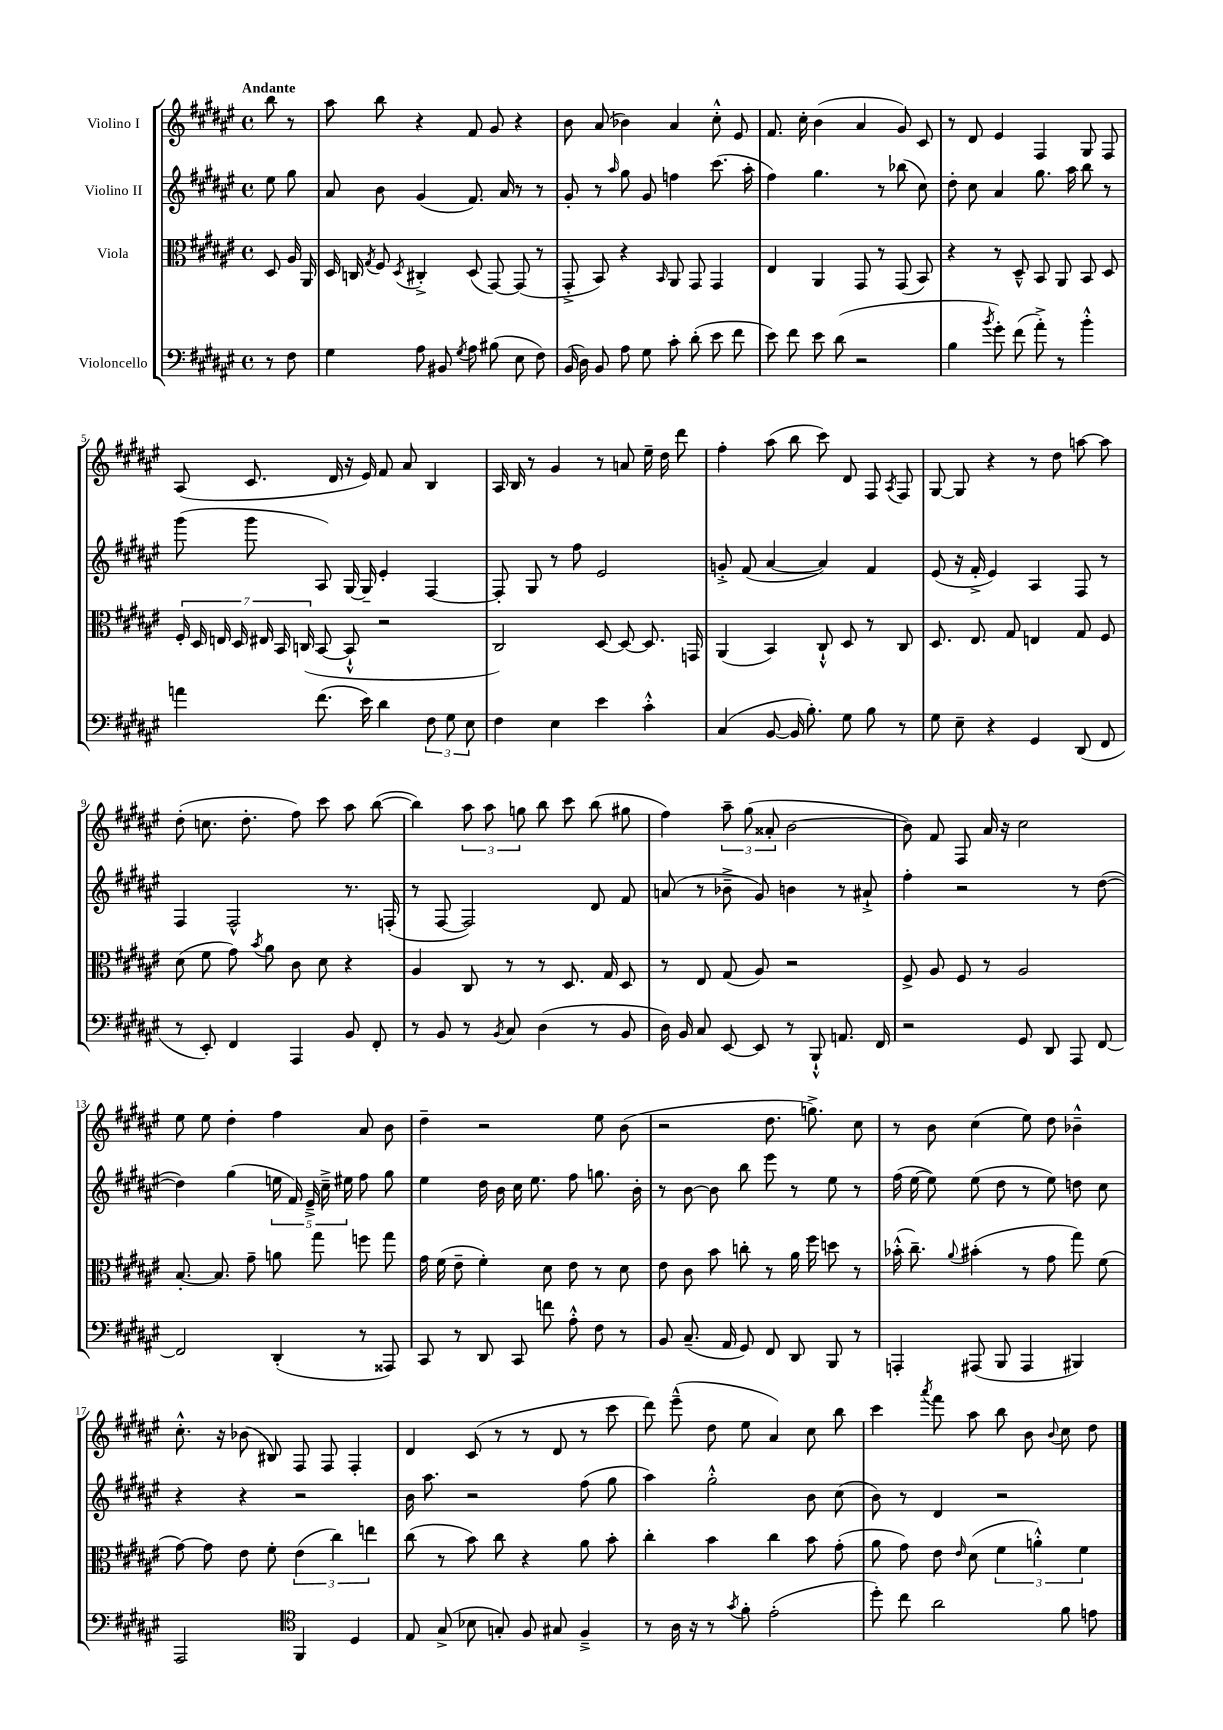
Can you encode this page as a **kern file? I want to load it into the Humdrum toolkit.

**kern	**kern	**kern	**kern
*staff4	*staff3	*staff2	*staff1
*clefF4	*clefC3	*clefG2	*clefG2
*k[f#c#g#d#a#e#]	*k[f#c#g#d#a#e#]	*k[f#c#g#d#a#e#]	*k[f#c#g#d#a#e#]
*M4/4	*M4/4	*M4/4	*M4/4
*met(c)	*met(c)	*met(c)	*met(c)
8r	8D#/	8ee#\	8bb\
8F#\	16A#/	8gg#\	8r
.	16AA#/	.	.
=	=	=	=
4G#\	16D#/	8a#/	8aa#\
.	16C/	.	.
.	8qG#/	.	.
.	8F#/	8b\	8bb\
.	8qD#/	.	.
8A#\	4C#'^/	(4g#/	4r
8BB#/	.	.	.
8qG#/	.	.	.
8A#\	(8D#/	8.f#/)	8f#/
(8B#\	[8GG#/)	.	8g#/
.	.	16a#/	.
8E#\	(8GG#/]	8r	4r
8F#\)	8r	8r	.
=	=	=	=
(16BB/	8GG#'^/	8g#'/	8b\
16D#\)	.	.	.
8BB/	8BB/)	8r	(8a#/
.	.	16qqaa#/	.
8A#\	4r	8gg#\	4b-\)
8G#\	.	8g#/	.
.	16qqBB/	.	.
8c#'\	8AA#/	4ff\	4a#/
(8d#'\	8GG#/	.	.
8e#\	4GG#/	(8.ccc#\	8cc#'^^\
8f#\	.	.	8e#/
.	.	16aa#'\	.
=	=	=	=
8e#\)	4E#/	4ff#\)	8.f#/
8f#\	.	.	.
.	.	.	16cc#'\
8e#\	4AA#/	4.gg#\	(4b\
(8d#\	.	.	.
2r	8GG#/	.	4a#/
.	8r	8r	.
.	(8GG#/	(8bb-\	8g#/)
.	8BB/)	8cc#\)	8c#/
=	=	=	=
4B\	4r	8dd#'\	8r
.	.	8cc#\	8d#/
8qb/	.	.	.
8g#'\)	8r	4a#/	4e#/
(8f#\	8D#~^^/	.	.
8a#'^\)	8BB/	8.gg#\	4F#/
8r	8AA#/	.	.
.	.	16aa#\	.
4b'^^\	8BB/	8bb\	8G#/
.	8D#/	8r	8F#/
=	=	=	=
4a\	28F#'/	(8ggg#\	(8A#/
.	28D#/	.	.
.	28E/	.	.
.	28D#/	.	.
.	.	8ggg#\	8.c#/
.	28E#/	.	.
.	28BB/	.	.
.	(28C/	.	.
(8.f#\	[8BB/	8A#/)	.
.	.	.	16d#/
.	8BB`^^/]	[16G#/	16r
16e#\)	.	16G#~/]	16e#/)
4d#\	2r	4e#'/	8f#/
.	.	.	8a#/
12F#\	.	[4F#/	4B/
12G#\	.	.	.
12E#\	.	.	.
=	=	=	=
4F#\	2C#/)	8F#'/]	16A#/
.	.	.	16B/
.	.	8G#/	8r
4E#\	.	8r	4g#/
.	.	8ff#\	.
4e#\	[8D#/	2e#/	8r
.	8D#/_	.	8a/
4c#'^^\	8.D#/]	.	16ee#~\
.	.	.	16dd#\
.	.	.	8ddd#\
.	16GG/	.	.
=	=	=	=
(4C#/	(4AA#/	8g'^/	4ff#'\
.	.	(8f#/	.
[8BB/	4BB/)	[4a#/	(8aa#\
16BB/]	.	.	8bb\
8.B'\)	.	.	.
.	8C#`^^/	4a#/])	8ccc#\)
8G#\	8D#/	.	8d#/
8B\	8r	4f#/	8F#/
.	.	.	8qA#/
8r	8C#/	.	8F#/
=	=	=	=
8G#\	8.D#/	(8e#/	[8G#/
8E#~\	.	16r	8G#/]
.	8.E#/	16f#'^/	.
4r	.	4e#/)	4r
.	8G#/	.	.
4GG#/	4E/	4A#/	8r
.	.	.	8dd#\
(8DD#/	8G#/	8F#/	[8aa\
8FF#/	8F#/	8r	8aa\]
=	=	=	=
8r	(8d#\	4F#/	(8dd#'\
8EE#'/)	8f#\	.	8.cc\
4FF#/	8g#\)	2F#^^/	.
.	.	.	8.dd#'\
.	8qb/	.	.
.	8a#\	.	.
4AAA#/	8c#\	.	8ff#\)
.	8d#\	.	8ccc#\
8BB/	4r	8.r	8aa#\
8FF#'/	.	.	([8bb\
.	.	(16F'/	.
=	=	=	=
8r	4A#/	8r	4bb\])
8BB/	.	[8F#/	.
8r	8C#/	2F#/])	12aa#\
.	.	.	12aa#\
8qBB/	.	.	.
8C#/	8r	.	.
.	.	.	12gg\
(4D#\	8r	.	8bb\
.	8.D#/	.	8ccc#\
8r	.	8d#/	(8bb\
.	16G#/	.	.
8BB/	8D#/	8f#/	8gg#\
=	=	=	=
16D#\)	8r	(8a/	4ff#\)
16BB/	.	.	.
8C#/	8E#/	8r	.
[8EE#/	(8G#/	8b-~^\	12aa#~\
.	.	.	(12gg#\
8EE#/]	8A#/)	8g#/)	.
.	.	.	12a##'/
8r	2r	4b\	[2b\
8BBB`^^/	.	.	.
8.AA/	.	8r	.
.	.	8a#`^/	.
16FF#/	.	.	.
=	=	=	=
2r	8F#^/	4ff#'\	8b\])
.	8A#/	.	8f#/
.	8F#/	2r	8F#/
.	8r	.	16a#/
.	.	.	16r
8GG#/	2A#/	.	2cc#\
8DD#/	.	.	.
8AAA#/	.	8r	.
[8FF#/	.	([8dd#\	.
=	=	=	=
2FF#/]	[8.B'/	4dd#\])	8ee#\
.	.	.	8ee#\
.	8.B/]	.	.
.	.	(4gg#\	4dd#'\
.	8g#~\	.	.
(4DD#'/	8a\	20ee\	4ff#\
.	.	20f#/)	.
.	.	20e#~^/	.
.	8gg#\	.	.
.	.	20cc#~^\	.
.	.	20ee#\	.
8r	8ff\	8ff#\	8a#/
8AAA##/)	8gg#\	8gg#\	8b\
=	=	=	=
8CC#/	16g#\	4ee#\	4dd#~\
.	(16f#\	.	.
8r	8e#~\	.	.
8DD#/	4f#'\)	16dd#\	2r
.	.	16b\	.
8CC#/	.	16cc#\	.
.	.	8.ee#\	.
8f\	8d#\	.	.
8A#'^^\	8e#\	8ff#\	.
8F#\	8r	8.gg\	8ee#\
8r	8d#\	.	(8b\
.	.	16b'\	.
=	=	=	=
8BB/	8e#\	8r	2r
(8.C#~/	8c#\	[8b\	.
.	8b\	8b\]	.
16AA#/	.	.	.
8GG#/)	8cc'\	8bb\	.
8FF#/	8r	8eee#\	8.dd#\
8DD#/	16a#\	8r	.
.	16ff#\	.	8.gg^\)
8BBB/	8dd\	8ee#\	.
8r	8r	8r	8cc#\
=	=	=	=
4AAA'/	(16b-'^^\	(16ff#\	8r
.	8.cc#~\)	[16ee#\	.
.	.	8ee#\])	8b\
.	8qqa#/	.	.
(8AAA#/	(4b#'\	(8ee#\	(4cc#\
8BBB/	.	8dd#\	.
4AAA#/	8r	8r	8ee#\)
.	8g#\	8ee#\)	8dd#\
4BBB#/)	8gg#\)	8dd\	4b-~^^\
.	(8f#\	8cc#\	.
=	=	=	=
2AAA#/	[8g#\)	4r	8.cc#'^^\
.	8g#\]	.	.
.	.	.	16r
.	8e#\	4r	(8b-\
.	8f#'\	.	8B#/)
*clefC4	*	*	*
4FF#/	(6e#\	2r	8F#/
.	.	.	8F#/
.	6cc#\)	.	.
4D#/	.	.	4F#'/
.	6ee\	.	.
=	=	=	=
8E#/	(8cc#\	16b\	4d#/
.	.	8.aa#\	.
(8G#^/	8r	.	.
8B-\	8b\)	2r	(8c#/
8G'/)	8cc#\	.	8r
8F#/	4r	.	8r
8G#/	.	.	8d#/
4F#~^/	8a#\	(8ff#\	8r
.	8b'\	8gg#\	8ccc#\
=	=	=	=
8r	4cc#'\	4aa#\)	8ddd#\)
16A#\	.	.	(8eee#~^^\
16r	.	.	.
8r	4b\	2gg#'^^\	8dd#\
8qg#/	.	.	.
8f#'\	.	.	8ee#\
(2e#'\	4cc#\	.	4a#/)
.	8b\	8b\	8cc#\
.	(8g#'\	(8cc#\	8bb\
=	=	=	=
8dd#'\)	8a#\	8b\)	4ccc#\
8cc#\	8g#\)	8r	.
.	.	.	8qaaa#/
2a#\	8e#\	4d#/	8fff#\
.	16qqe#/	.	.
.	(8d#\	.	8aa#\
.	6f#\	2r	8bb\
.	.	.	8b\
.	6a'^^\)	.	.
.	.	.	8qqb/
8f#\	.	.	8cc#\
.	6f#\	.	.
8e\	.	.	8dd#\
==	==	==	==
*-	*-	*-	*-
